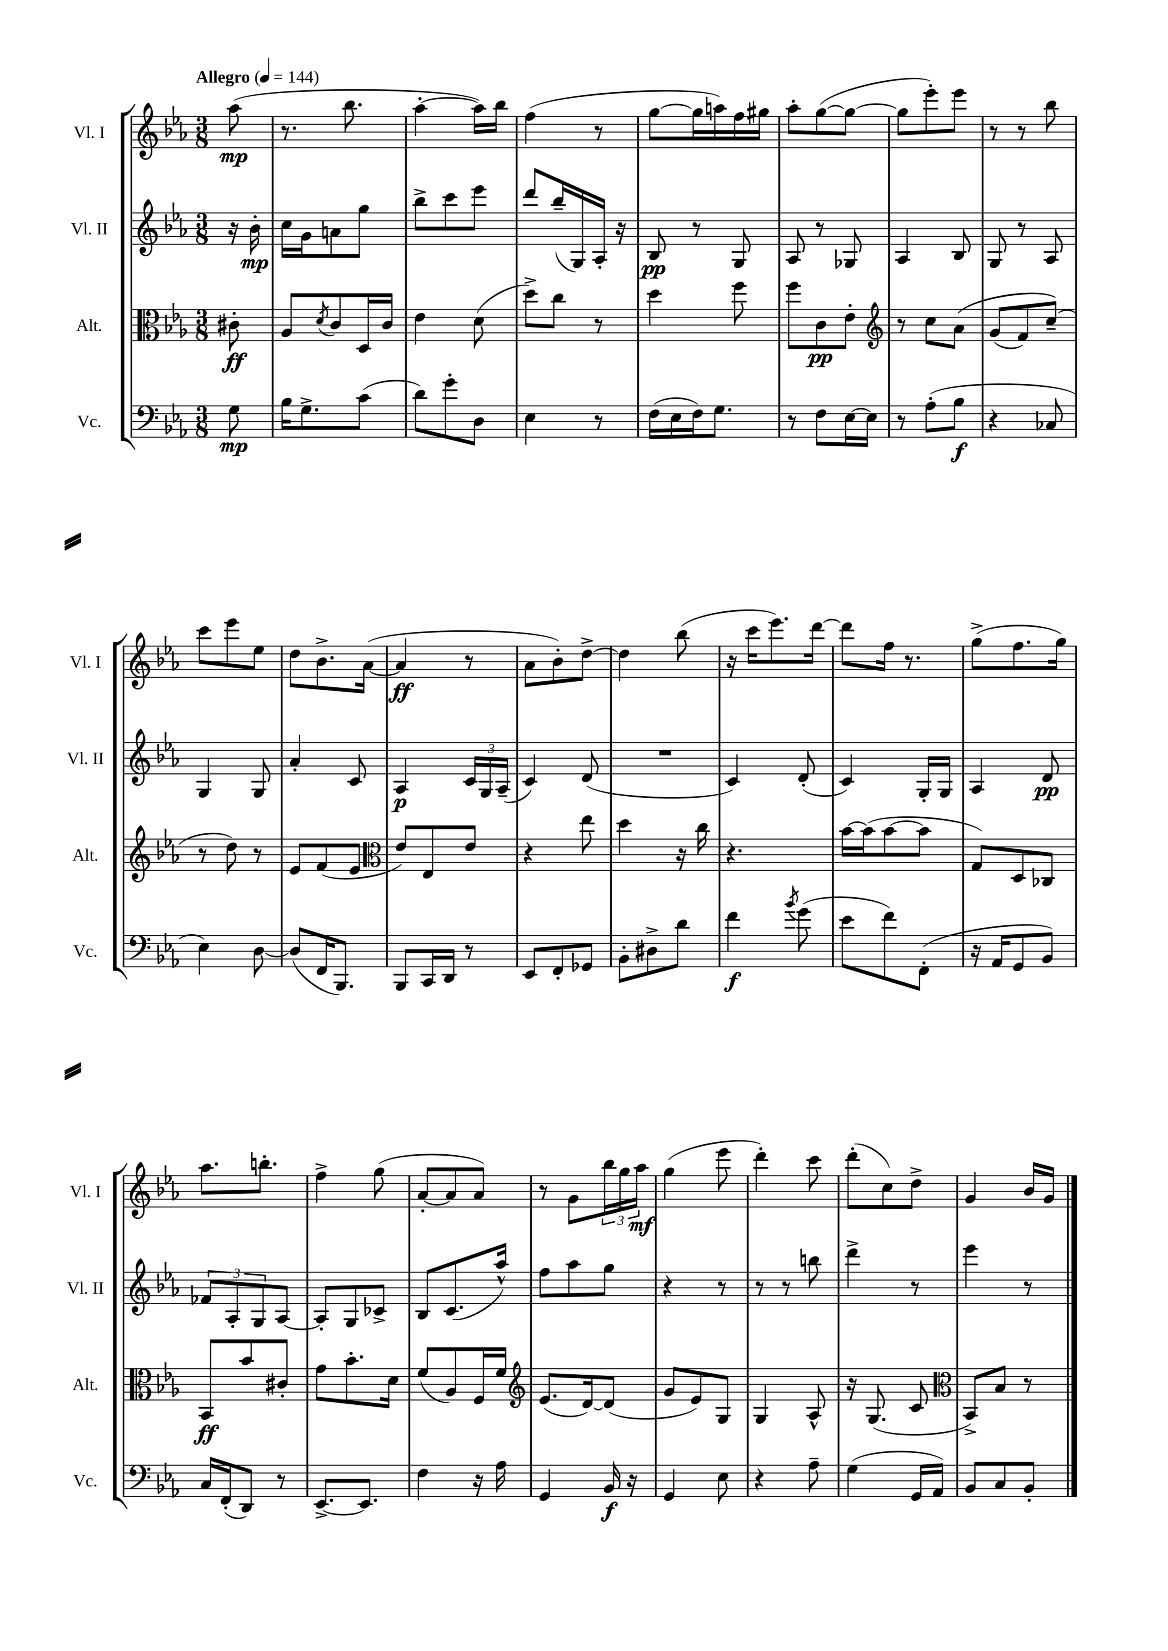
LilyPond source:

<<
\new StaffGroup <<
\new Staff = "s0" \with { instrumentName = "Vl. I" shortInstrumentName = "Vl. I" } {
    \clef treble \key ees \major \numericTimeSignature \time 3/8 \partial 8 \tempo "Allegro" 4 = 144
    aes''8\mp( |
    r8. bes''8. |
    aes''4~-. aes''16) bes''16 |
    f''4( r8 |
    g''8~ g''16 a''16) f''16 gis''16 |
    aes''8-. g''8~( g''8~ |
    g''8 ees'''8-.) ees'''8 |
    r8 r8 bes''8 |
    c'''8 ees'''8 ees''8 |
    d''8 bes'8.-> aes'16~( |
    aes'4\ff r8 |
    aes'8 bes'8-.) d''8~-> |
    d''4 bes''8( |
    r16 c'''16 ees'''8.) d'''16~ |
    d'''8 f''16 r8. |
    g''8->( f''8. g''16) |
    aes''8. b''8.-. |
    f''4-> g''8( |
    aes'8~-. aes'8 aes'8) |
    r8 g'8 \tuplet 3/2 { bes''16 g''16 aes''16\mf } |
    g''4( ees'''8 |
    d'''4-.) c'''8 |
    d'''8-.( c''8) d''8-> |
    g'4 bes'16 g'16 \bar "|." |
}
\new Staff = "s1" \with { instrumentName = "Vl. II" shortInstrumentName = "Vl. II" } {
    \clef treble \key ees \major \numericTimeSignature \time 3/8 \partial 8
    r16 bes'16-.\mp |
    c''16 g'16 a'8 g''8 |
    bes''8-> c'''8 ees'''8 |
    d'''8 bes''16--( g16) aes16-. r16 |
    bes8\pp r8 g8 |
    aes8 r8 ges8 |
    aes4 bes8 |
    g8 r8 aes8 |
    g4 g8 |
    aes'4-. c'8 |
    aes4\p \tuplet 3/2 { c'16 g16 aes16--( } |
    c'4) d'8( |
    R4. |
    c'4) d'8-.( |
    c'4) g16-. g16 |
    aes4 d'8\pp |
    \tuplet 3/2 { fes'8 aes8-. g8 } aes8~ |
    aes8-. g8 ces'8-> |
    bes8 c'8.( aes''16-^) |
    f''8 aes''8 g''8 |
    r4 r8 |
    r8 r8 b''8 |
    d'''4-> r8 |
    ees'''4 r8 \bar "|." |
}
\new Staff = "s2" \with { instrumentName = "Alt." shortInstrumentName = "Alt." } {
    \clef alto \key ees \major \numericTimeSignature \time 3/8 \partial 8
    cis'8-.\ff |
    aes8 \acciaccatura { d'8 } c'8 d16 c'16 |
    ees'4 d'8( |
    d''8->) c''8 r8 |
    d''4 f''8 |
    f''8 c'8\pp ees'8-. |
    \clef treble r8 c''8 aes'8\( |
    g'8( f'8) c''8--(\) |
    r8 d''8) r8 |
    ees'8 f'8( ees'8 |
    \clef alto ees'8) ees8 ees'8 |
    r4 ees''8 |
    d''4 r16 c''16 |
    r4. |
    bes'16~ bes'16( bes'8~ bes'8 |
    g8) d8 ces8 |
    bes,8\ff bes'8 cis'8-. |
    g'8 bes'8.-. d'16 |
    f'8( aes8) f16 f'16 |
    \clef treble ees'8.( d'16~) d'8( |
    g'8 ees'8) g8 |
    g4 aes8-^ |
    r16 g8.( c'8 |
    \clef alto bes,8->) bes8 r8 \bar "|." |
}
\new Staff = "s3" \with { instrumentName = "Vc." shortInstrumentName = "Vc." } {
    \clef bass \key ees \major \numericTimeSignature \time 3/8 \partial 8
    g8\mp |
    bes16 g8.-> c'8( |
    d'8) g'8-. d8 |
    ees4 r8 |
    f16( ees16 f16) g8. |
    r8 f8 ees16~ ees16 |
    r8 aes8-.( bes8\f |
    r4 ces8 |
    ees4) d8~ |
    d8( f,16 bes,,8.) |
    bes,,8 c,16 d,16 r8 |
    ees,8 f,8-. ges,8 |
    bes,8-. dis8-> d'8 |
    f'4\f \acciaccatura { bes'8 } g'8( |
    ees'8 f'8) f,8-.( |
    r16 aes,16 g,8 bes,8) |
    c16 f,16-.( d,8) r8 |
    ees,8.~-> ees,8. |
    f4 r16 aes16 |
    g,4 bes,16\f r16 |
    g,4 ees8 |
    r4 aes8-- |
    g4( g,16 aes,16) |
    bes,8 c8 bes,8-. \bar "|." |
}
>>
>>
\layout { \context { \Score \remove "Bar_number_engraver" } }
